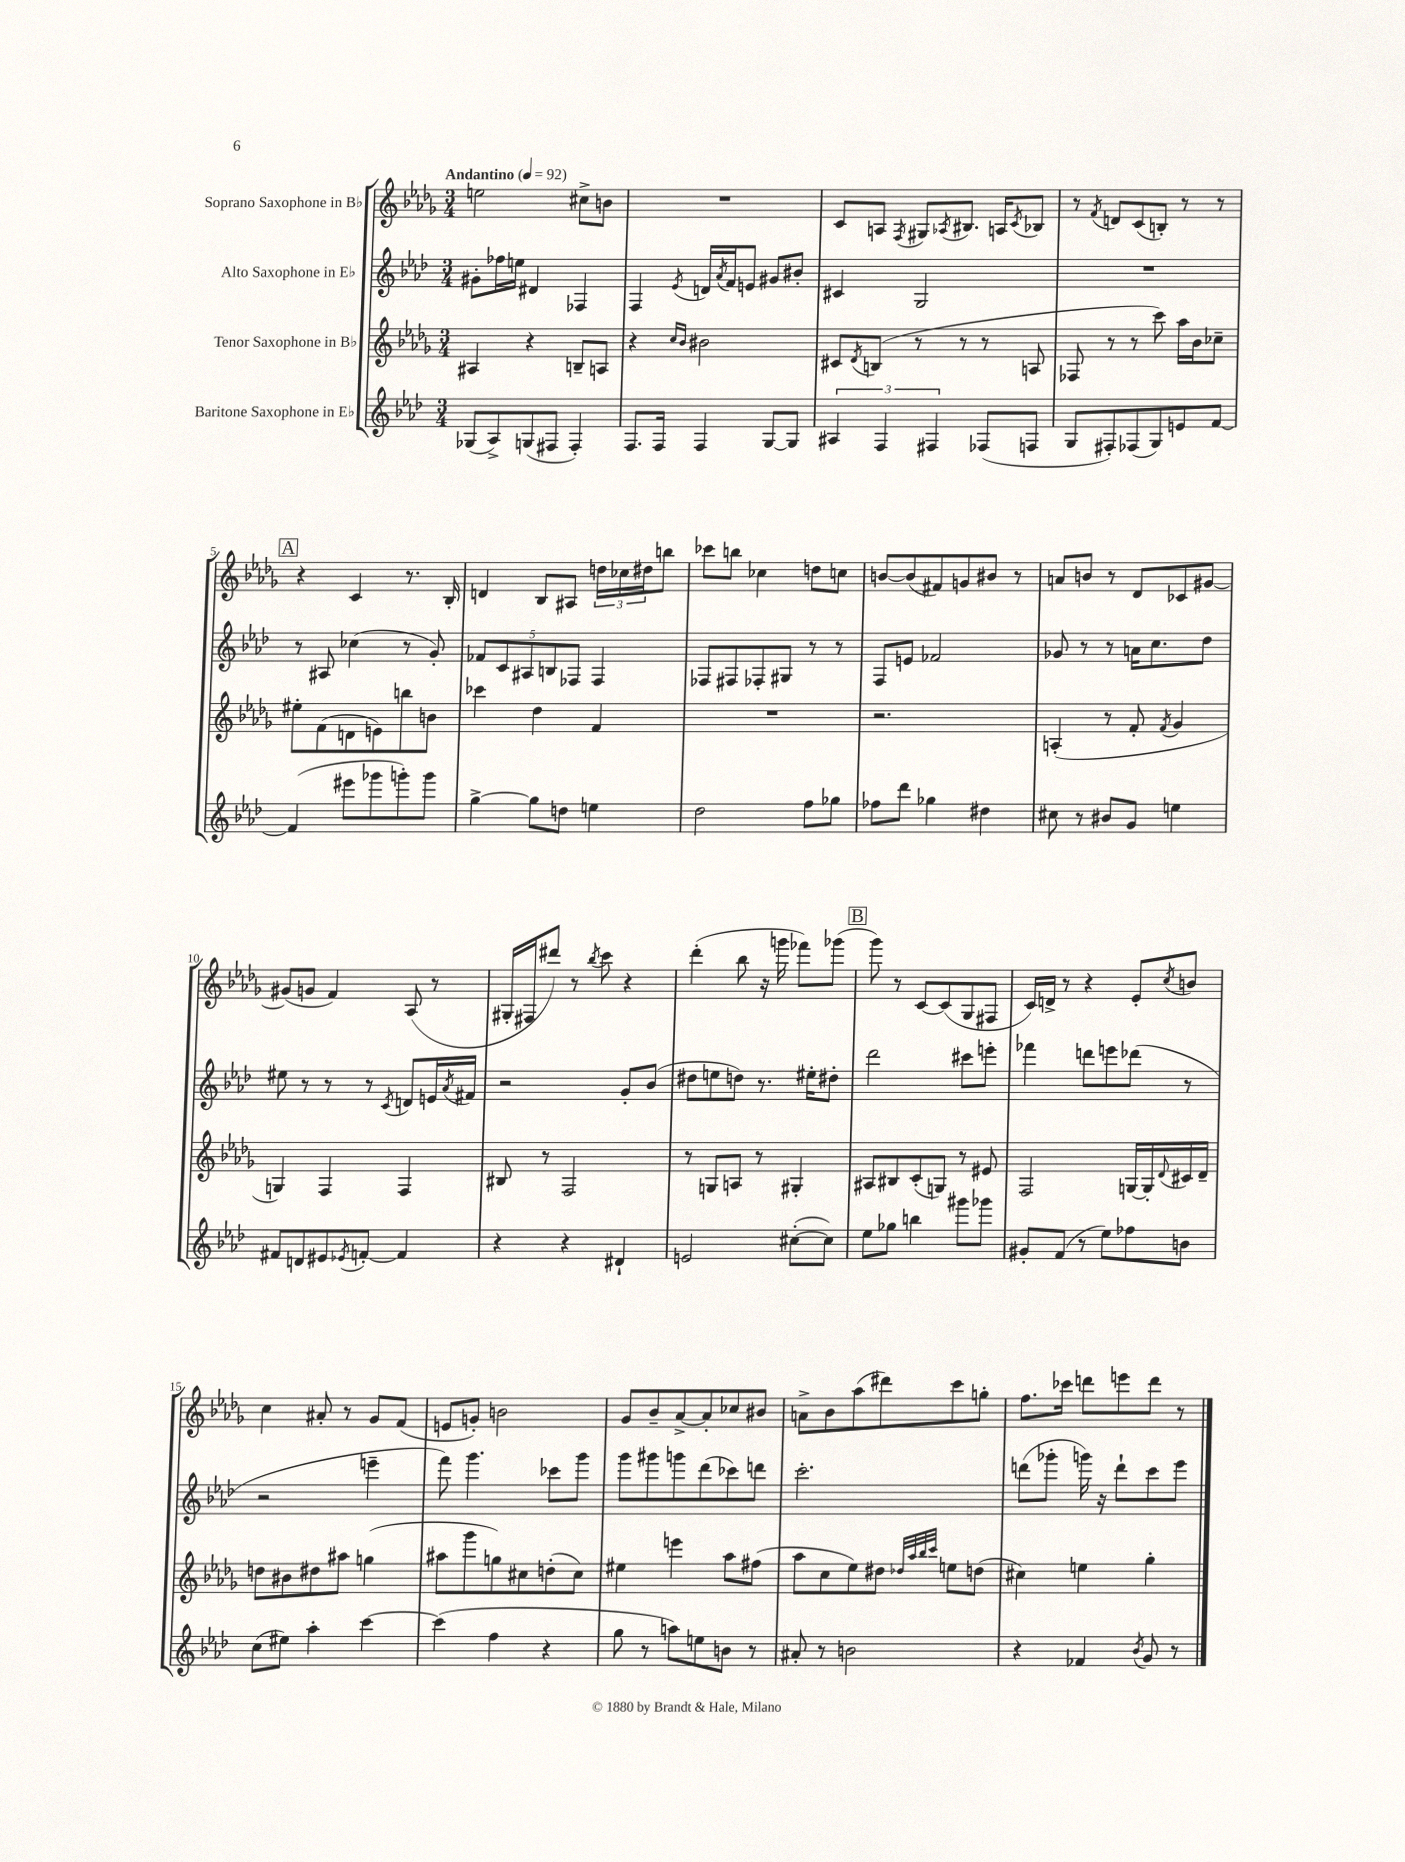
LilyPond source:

<<
\new StaffGroup <<
\new Staff = "s0" \with { instrumentName = "Soprano Saxophone in Bb" } {
    \clef treble \key des \major \numericTimeSignature \time 3/4 \tempo "Andantino" 4 = 92
    e''2 cis''8-> b'8 |
    R2. |
    c'8 a8 \acciaccatura { f8 } gis8 \acciaccatura { aes8 } bis8. a16 \acciaccatura { c'8 } bes8 |
    r8 \acciaccatura { f'8 } d'8 c'8( b8-.) r8 r8 |
    \mark \markup { \box "A" } r4 c'4 r8. bes16-. |
    d'4 bes8 ais8 \tuplet 3/2 { d''16 ces''16 dis''16 } b''8 |
    ces'''8 b''8 ces''4 d''8 c''8 |
    b'8~ b'8( fis'8) g'8 bis'8 r8 |
    a'8 b'8 r8 des'8 ces'8 gis'8~ |
    gis'8( g'8 f'4) aes8( r8 |
    gis16-. fis16 dis'''8) r8 \acciaccatura { bes''8 } c'''8 r4 |
    des'''4-.( bes''8 r16 g'''16 fes'''8) ges'''8( |
    \mark \markup { \box "B" } ges'''8) r8 c'8~ c'8( ges8 fis8 |
    c'16) d'16-> r8 r4 ees'8-. \acciaccatura { c''8 } b'8 |
    c''4 ais'8-. r8 ges'8 f'8( |
    e'8 g'8-.) b'2 |
    ges'8 bes'8-- aes'8~-> aes'8-. ces''8 bis'8 |
    a'8-> bes'8 aes''8( dis'''8) c'''8 g''8-. |
    f''8. ces'''16 d'''8 e'''8 d'''8 r8 \bar "|." |
}
\new Staff = "s1" \with { instrumentName = "Alto Saxophone in Eb" } {
    \clef treble \key aes \major \numericTimeSignature \time 3/4
    gis'8-. fes''16 e''16 dis'4 fes4 |
    f4 \acciaccatura { ees'8 } d'16 \acciaccatura { aes'8 } f'16 e'8 gis'8 bis'8-. |
    cis'4 g2 |
    R2. |
    \mark \markup { \box "A" } r8 ais8 ces''4( r8 g'8-.) |
    \tuplet 5/4 { fes'8 c'8 ais8 b8 fes8 } fes4 |
    fes8 fis8 fes8-. gis8 r8 r8 |
    f8 e'8 fes'2 |
    ges'8 r8 r8 a'16 c''8. des''8 |
    eis''8 r8 r8 r8 \acciaccatura { c'8 } d'8 e'16 \acciaccatura { aes'8 } fis'16 |
    r2 g'8-. bes'8( |
    dis''8 e''8 d''8) r8. eis''16-. dis''8-. |
    \mark \markup { \box "B" } des'''2 cis'''8 e'''8-. |
    fes'''4 d'''8 e'''8 des'''8( r8 |
    r2 e'''4-- |
    f'''8) g'''4. ces'''8 g'''8 |
    g'''8 gis'''8 g'''8 des'''8( ces'''8) d'''8 |
    c'''2.-. |
    d'''8( ges'''8-. g'''16) r16 d'''8-! c'''8 ees'''8 \bar "|." |
}
\new Staff = "s2" \with { instrumentName = "Tenor Saxophone in Bb" } {
    \clef treble \key des \major \numericTimeSignature \time 3/4
    ais4 r4 b8-- a8 |
    r4 \grace { c''16 bes'16 } bis'2 |
    cis'8 \acciaccatura { des'8 } b8( r8 r8 r8 a8 |
    fes8 r8 r8 c'''8) aes''16 bes'16 ces''8-- |
    \mark \markup { \box "A" } eis''8-. f'8( d'8 e'8) b''8 b'8 |
    ces'''4 des''4 f'4 |
    R2. |
    r2. |
    a4-.( r8 f'8-. \acciaccatura { f'8 } ges'4 |
    g4) f4 f4 |
    bis8 r8 f2 |
    r8 g8 a8 r8 gis4-. |
    \mark \markup { \box "B" } ais8 bis8 c'8-.( g8) r8 eis'8 |
    f2 g16~ g16-. \appoggiatura { des'8 } cis'16 des'16-- |
    d''8 bis'8 dis''8 ais''8 g''4( |
    ais''8 ges'''8 g''8) cis''8 d''8-.( cis''8) |
    eis''4 e'''4 aes''8 fis''8( |
    aes''8 c''8 ees''8) dis''8 \grace { des''32 aes''32 bes''32 c'''32 } e''8 d''8( |
    cis''4) e''4 ges''4-. \bar "|." |
}
\new Staff = "s3" \with { instrumentName = "Baritone Saxophone in Eb" } {
    \clef treble \key aes \major \numericTimeSignature \time 3/4
    ges8( aes8->) g8( fis8 fis4-.) |
    f8. f16 f4 g8~ g8 |
    \tuplet 3/2 { ais4 f4 fis4 } fes8( f8 |
    g8 fis8-.) fes8( g8) e'8 f'8~ |
    \mark \markup { \box "A" } f'4( eis'''8 ges'''8 g'''8-.) g'''8 |
    g''4~-> g''8 d''8 e''4 |
    des''2 f''8 ges''8 |
    fes''8 des'''8 ges''4 dis''4 |
    cis''8 r8 bis'8 g'8 e''4 |
    fis'8 d'8 eis'8 \acciaccatura { ees'8 } f'8~-. f'4 |
    r4 r4 dis'4-! |
    e'2 cis''8~-.( cis''8) |
    \mark \markup { \box "B" } ees''8 ges''8 b''4 gis'''8 ges'''8 |
    gis'8-. f'8( r8 ees''8) fes''8 b'8 |
    c''8( eis''8) aes''4-. c'''4~ |
    c'''4( f''4 r4 |
    g''8 r8 a''8) e''8 b'8 r8 |
    ais'8-. r8 b'2 |
    r4 fes'4 \acciaccatura { bes'8 } g'8 r8 \bar "|." |
}
>>
>>
